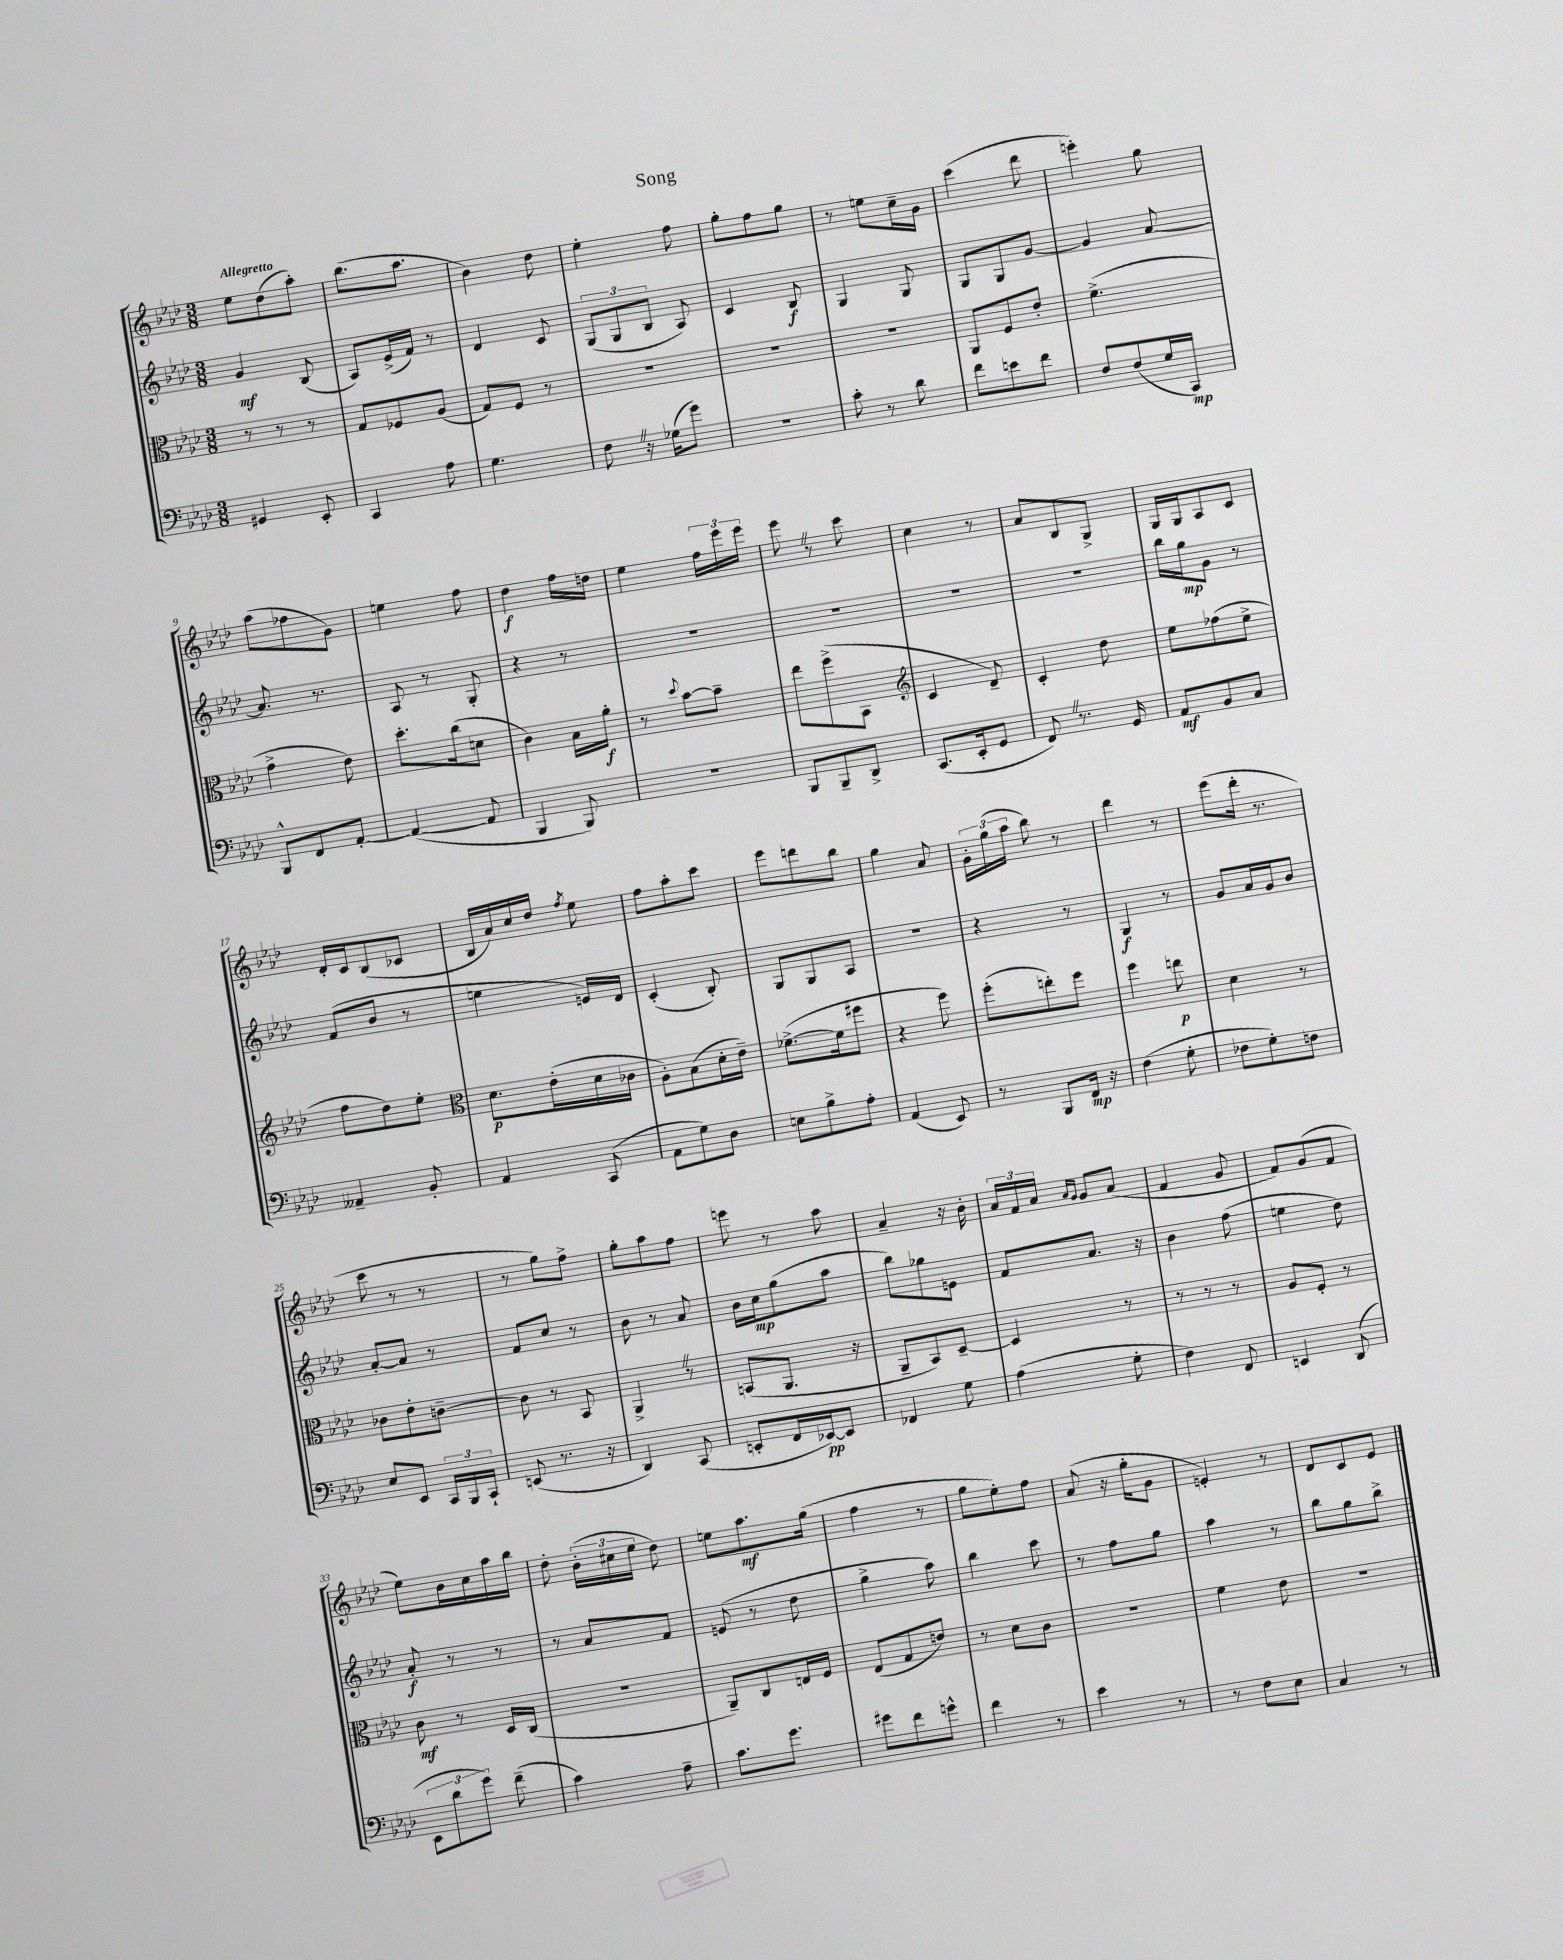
\header { title = "Song" }
<<
\new StaffGroup <<
\new Staff = "s0" {
    \clef treble \key aes \major \numericTimeSignature \time 3/8 \tempo "Allegretto"
    \autoBeamOff ees''8[ des''8( aes''8]-.) |
    bes''8.[( aes''8.] |
    bes'4) des''8 |
    ees''4-. f''8 |
    g''8[-. f''8 g''8] |
    r8 e''8[ c''16-- g'16] |
    c'''4( des'''8 |
    e'''4-.) g''8 |
    aes''8[( fes''8 g'8]) |
    e''4 f''8 |
    des''4\f f''16[ d''16] |
    ees''4 \tuplet 3/2 { f''16[ ees'''16 ees'''16] } |
    ees'''8 \once \override BreathingSign.text = \markup { \musicglyph "scripts.caesura.straight" } \breathe r8 c'''8 |
    c''4 r8 |
    aes'8[ bes8 g8]-> |
    g16[ g16 aes8 c'8] |
    des'16[-. c'16 bes8( ces'8] |
    bes16[ aes'16) c''16 des''16] \acciaccatura { f''8 } ees''8 |
    f''8[ aes''8-. c'''8] |
    ees'''8[ d'''8 bes''8] |
    g''4 aes'8 |
    \tuplet 3/2 { g'16[-. g''16( aes''16] } bes''8) r8 |
    des'''4 r8 |
    ees'''8[( des'''16]-. r8. |
    c'''8 r8 r8 |
    r8 g''8[) f''8]-> |
    g''8[-. aes''8 f''8] |
    e'''8 r8 aes''8 |
    aes'4-- r16 bes'16-. |
    \tuplet 3/2 { aes'16[ f'16 aes'16] } \grace { aes'16[ g'16] } g'8[ aes'8]( |
    f'4 g'8 |
    f'8[) g'8( f'8] |
    ees''8[) bes'16 c''16 aes''16 bes''16] |
    des''8-. \tuplet 3/2 { bes'16[-.( cis''16 ees''16] } des''8) |
    e''8[ aes''8.\mf g''16]( |
    f''4 r8 |
    g''8[ ees''8-.) f''8] |
    aes'8( r16 g''16[-. g'8] |
    e'4-.) r8 |
    des'8[ c'8 ees'8] \bar "|." |
}
\new Staff = "s1" {
    \clef treble \key aes \major \numericTimeSignature \time 3/8
    \autoBeamOff g'4\mf bes8( |
    aes8[) ees'16->( f'16]) r8 |
    des'4 c'8 |
    \tuplet 3/2 { g8[( g8 bes8] } aes8) |
    c'4 bes8\f |
    g4 g8 |
    g8[ g8 g'8]~ |
    g'4 aes'8~ |
    aes'8. r8. |
    aes8 r8 g8-. |
    r4 r8 |
    R4. |
    R4. |
    R4. |
    R4. |
    bes''16[ g''16\mp g'8] r8 |
    f'8[( bes'8] r8 |
    e''4 e'16[) des'16] |
    c'4-.( bes8-.) |
    g8[ g8 aes8] |
    R4. |
    r4 r8 |
    g4\f r8 |
    g'8[ aes'16 g'16 bes'8] |
    aes'8[~-. aes'8] r8 |
    f'8[ c''8] r8 |
    bes'8 r8 aes'8 |
    bes'16[ c''16\mp g''8( aes''8] |
    bes''8[) ges''8 e'8] |
    f'8[ aes'8.] r16 |
    bes'4 f''8( |
    e''4 des''8) |
    aes'8-.\f r8 r8 |
    r8 aes'8[ f'8] |
    e'8( r8 des''8 |
    g''4-> aes''8) |
    bes''4 c'''8 |
    r8 f''8[ g''8] |
    aes''4 r8 |
    bes''8[ g''8 bes''8]-> \bar "|." |
}
\new Staff = "s2" {
    \clef alto \key aes \major \numericTimeSignature \time 3/8
    \autoBeamOff r8 r8 r8 |
    g8[ fes8 aes8]( |
    g8[) f8] r8 |
    R4. |
    R4. |
    R4. |
    aes,8[ f8 ees'8]-. |
    f'4.->( |
    g'4-> ees'8) |
    des''8.[-. c''16( d'8] |
    c'4) bes16[ aes'16]-.\f |
    r8 \appoggiatura { des''8 } bes'8[~ bes'8]-- |
    ees''8[ f''8->( bes,8] |
    \clef treble c'4 des'8--) |
    c'4-. des''8 |
    ees''8[ fes''8( ees''8]-> |
    f''8[ des''8) ees''8]-. |
    \clef alto des'8.[\p ees'16-.( des'16 ces'16] |
    aes8[-.) bes8( des'16-. ees'16]--) |
    fes'8.[~->( fes'16 fis''8] |
    r4 f''8) |
    f''8[-.( e''8-.) f''8] |
    f''4 e''8\p |
    des'4 r8 |
    ces'8[ ees'8-. c'8]~-- |
    c'8 r8 bes,8 |
    aes,4-> \once \override BreathingSign.text = \markup { \musicglyph "scripts.caesura.straight" } \breathe r8 |
    b,8[( aes,8.] r16 |
    aes,8[-- bes,8) des8]~-- |
    des4 r8 |
    r8 r8 r8 |
    aes8[ f8]-. r8 |
    c'8\mf r8 des16[ c16]( |
    r4. |
    aes,8[--) c8 e16 f16] |
    ees8[( g8 e'8]) |
    r8 des'8[ c'8] |
    r4. |
    f'4 ees'8 |
    R4. \bar "|." |
}
\new Staff = "s3" {
    \clef bass \key aes \major \numericTimeSignature \time 3/8
    \autoBeamOff gis,4 ees,8-. |
    c,4 aes8 |
    g4. |
    f8 \once \override BreathingSign.text = \markup { \musicglyph "scripts.caesura.straight" } \breathe r16 ges16[( g'8]) |
    R4. |
    c'8-. r8 des'8 |
    f'8[ e'8 f'8] |
    f8[ f8( g16 c,16]\mp) |
    bes,,8[-^ f,8 aes,8]~-. |
    aes,4~( aes,8 |
    bes,,4 bes,,8) |
    R4. |
    bes,,8[ bes,,8-- des,8]-> |
    c,8.[( ees,16-. g,8] |
    f,8) \once \override BreathingSign.text = \markup { \musicglyph "scripts.caesura.straight" } \breathe r8. g,16 |
    aes,8[\mf bes,8 c8] |
    aeses,4-- bes,8-. |
    aes,4 c,8( |
    aes,8[ g8) des8] |
    e8[ bes8-> aes8]-. |
    aes,4( ees,8) |
    r8 bes,,8[ f,16]\mp r16 |
    f4( g8-. |
    fes8[ g8-.) f8] |
    ees8[ ees,8] \tuplet 3/2 { c,16[ bes,,16 c,16]-! } |
    e,8( r8. r16 |
    des,4) c,8( |
    e,8[-. f,16 ees,16~\pp) ees,8] |
    fes,4 g8 |
    aes4( g8-. |
    f4) f,8 |
    e,4 des,8( |
    \tuplet 3/2 { ees,8[ des'8 g'8]) } f'8--( |
    c'4) aes8-- |
    c'8.[ g'8.] |
    gis'8[ f'8 g'8]-^ |
    f'4 r8 |
    ees'4 r8 |
    r8 f8[ ees8] |
    c4 r8 \bar "|." |
}
>>
>>
